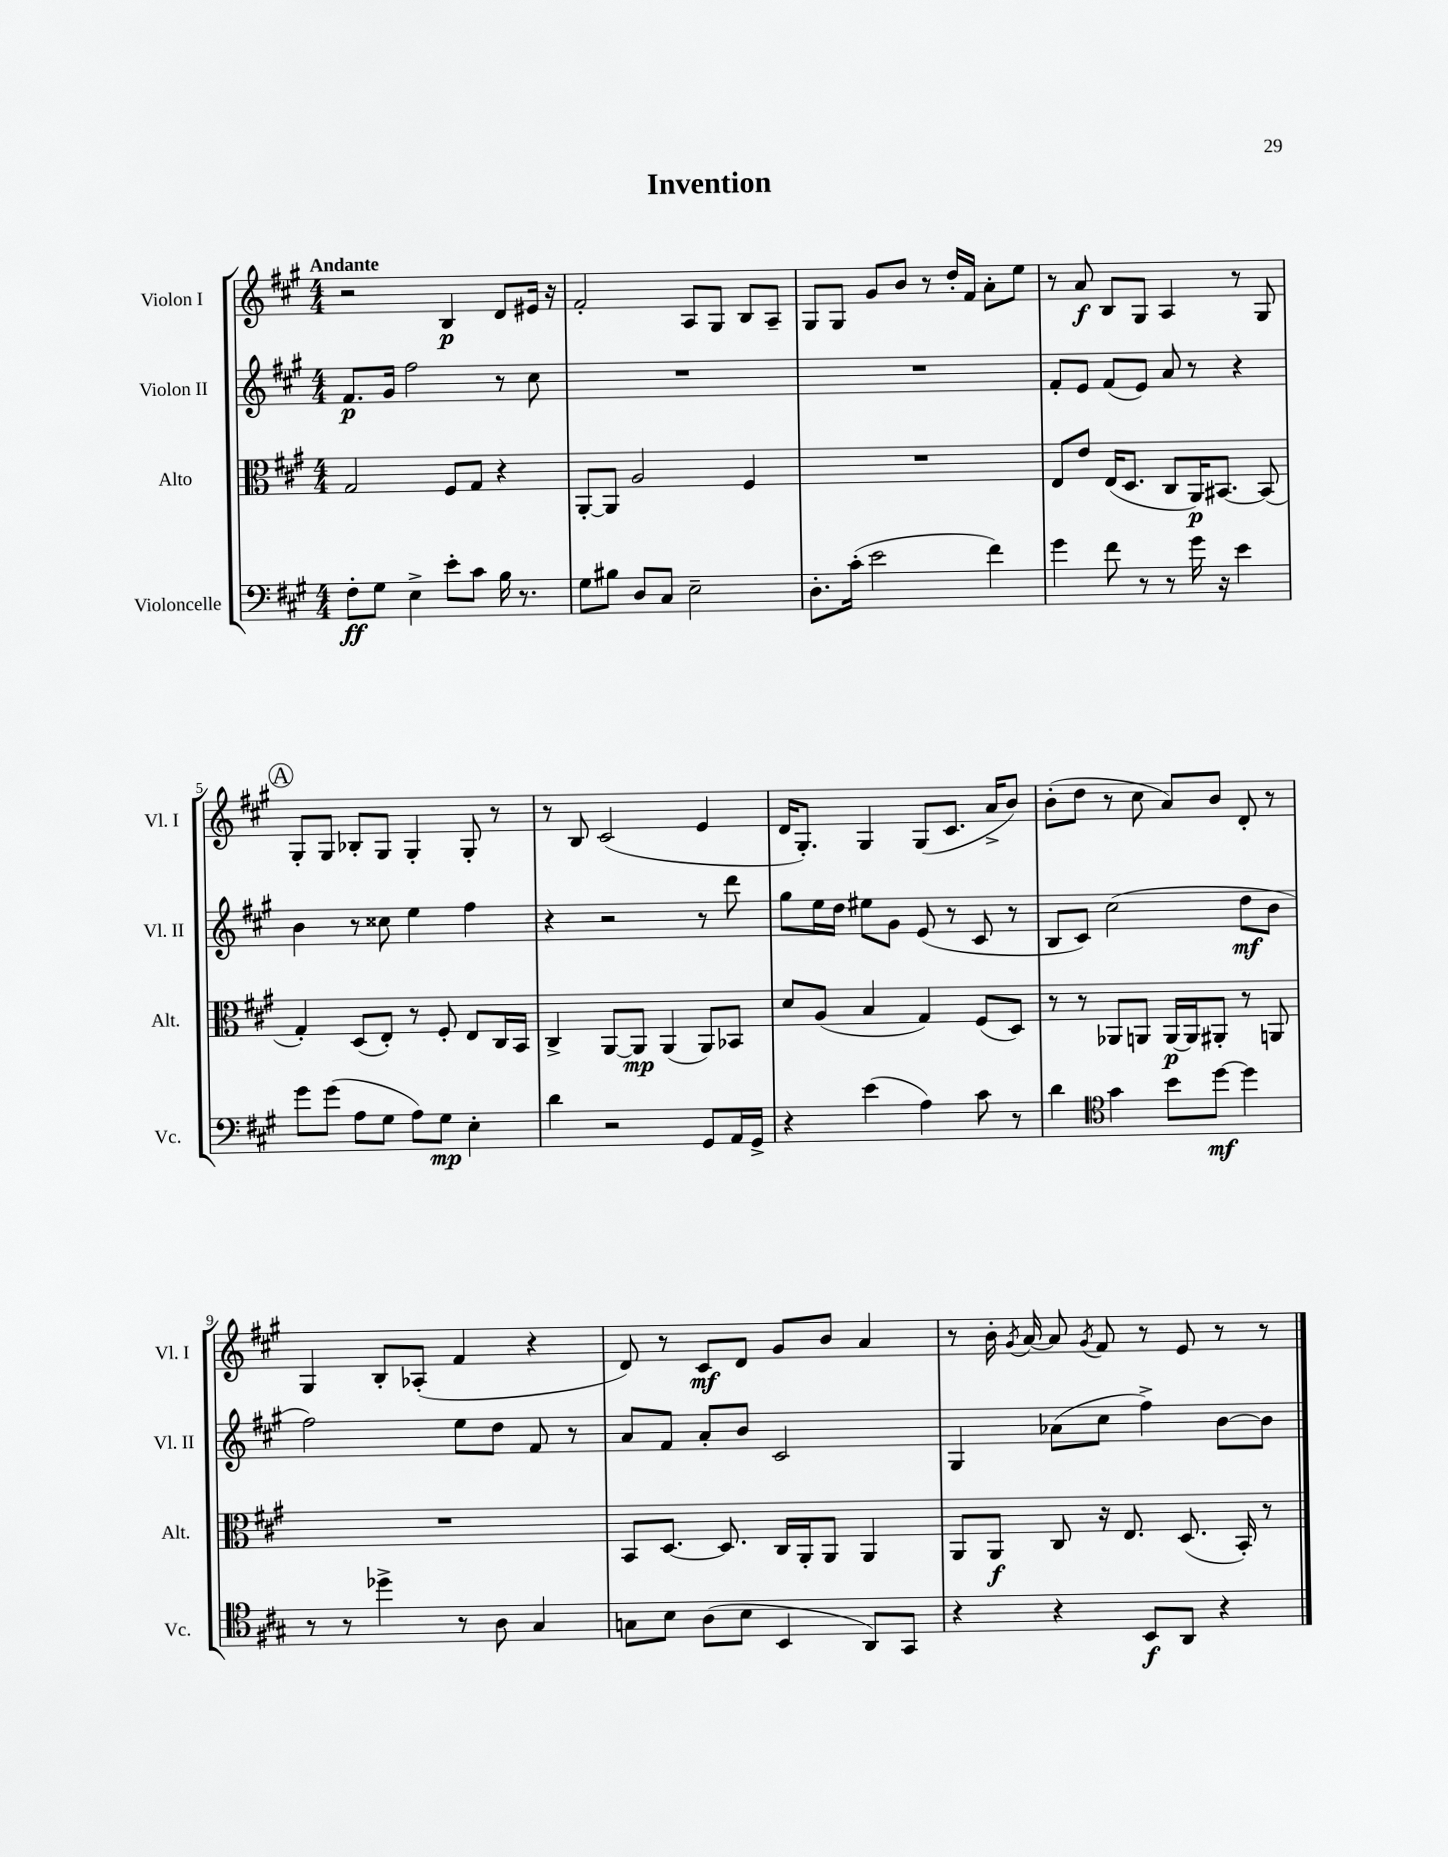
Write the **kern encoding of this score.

**kern	**dynam	**kern	**dynam	**kern	**dynam	**kern	**dynam
*part4	*part4	*part3	*part3	*part2	*part2	*part1	*part1
*staff4	*staff4	*staff3	*staff3	*staff2	*staff2	*staff1	*staff1
*I"Violoncelle	*	*I"Alto	*	*I"Violon II	*	*I"Violon I	*
*I'Vc.	*	*I'Alt.	*	*I'Vl. II	*	*I'Vl. I	*
*clefF4	*	*clefC3	*	*clefG2	*	*clefG2	*
*k[f#c#g#]	*	*k[f#c#g#]	*	*k[f#c#g#]	*	*k[f#c#g#]	*
*M4/4	*	*M4/4	*	*M4/4	*	*M4/4	*
=1	=1	=1	=1	=1	=1	=1	=1
!	!	!	!	!	!	!LO:TX:a:B:t=Andante	!
8F#'\L	ff	2G#/	.	8.f#/L	p	2r	.
8G#\J	.	.	.	.	.	.	.
.	.	.	.	16g#/Jk	.	.	.
4E^\	.	.	.	2ff#\	.	.	.
8e'\L	.	8F#/L	.	.	.	4B/	p
8c#\J	.	8G#/J	.	.	.	.	.
16B\	.	4r	.	8r	.	8d/L	.
8.r	.	.	.	.	.	.	.
.	.	.	.	8cc#\	.	16e#X/Jk	.
.	.	.	.	.	.	16r	.
=2	=2	=2	=2	=2	=2	=2	=2
8G#\L	.	[8AA'/L	.	1r	.	2f#'/	.
8B#X\J	.	8AA/J]	.	.	.	.	.
8D/L	.	2A/	.	.	.	.	.
8C#/J	.	.	.	.	.	.	.
2E~\	.	.	.	.	.	8A/L	.
.	.	.	.	.	.	8G#/J	.
.	.	4F#/	.	.	.	8B/L	.
.	.	.	.	.	.	8A~/J	.
=3	=3	=3	=3	=3	=3	=3	=3
8.D'\L	.	1r	.	1r	.	8G#/L	.
.	.	.	.	.	.	8G#/J	.
(16c#'\Jk	.	.	.	.	.	.	.
2e\	.	.	.	.	.	8g#/L	.
.	.	.	.	.	.	8b/J	.
.	.	.	.	.	.	8r	.
.	.	.	.	.	.	16dd'/LL	.
.	.	.	.	.	.	16f#/JJ	.
4f#\)	.	.	.	.	.	8a'\L	.
.	.	.	.	.	.	8ee\J	.
=4	=4	=4	=4	=4	=4	=4	=4
4g#\	.	8E/L	.	8f#'/L	.	8r	.
.	.	8e/J	.	8e/J	.	8a/	f
8f#\	.	(16E/KL	.	(8f#/L	.	8B/L	.
.	.	8.D/J	.	.	.	.	.
8r	.	.	.	8e/J)	.	8G#/J	.
8r	.	8C#/L	.	8a/	.	4A/	.
16g#\	.	16AA/K)	p	8r	.	.	.
16r	.	[8.BB#X/J	.	.	.	.	.
4e\	.	.	.	4r	.	8r	.
.	.	(8BB#/]	.	.	.	8G#/	.
!!LO:LB:g=z
!!LO:REH:place=s1:t=A
=5	=5	=5	=5	=5	=5	=5	=5
8g#\L	.	4G#'/)	.	4b\	.	8G#'/L	.
(8g#\J	.	.	.	.	.	8G#/J	.
8A\L	.	(8D/L	.	8r	.	8B-X'/L	.
8G#\J	.	8E'/J)	.	8cc##X\	.	8G#/J	.
8A\L)	.	8r	.	4ee\	.	4G#'/	.
8G#\J	mp	8F#'/	.	.	.	.	.
4E'\	.	8E/L	.	4ff#\	.	8G#'/	.
.	.	16C#/L	.	.	.	8r	.
.	.	16BB/JJ	.	.	.	.	.
=6	=6	=6	=6	=6	=6	=6	=6
4d\	.	4C#^/	.	4r	.	8r	.
.	.	.	.	.	.	8B/	.
2r	.	[8AA/L	.	2r	.	(2c#/	.
.	.	8AA/J]	mp	.	.	.	.
.	.	(4AA/	.	.	.	.	.
8GG#/L	.	8AA/L)	.	8r	.	4e/	.
16AA/L	.	8BB-X/J	.	8ddd\	.	.	.
16GG#^/JJ	.	.	.	.	.	.	.
=7	=7	=7	=7	=7	=7	=7	=7
4r	.	8d/L	.	8gg#\L	.	16d/KL	.
.	.	.	.	.	.	8.G#'/J)	.
.	.	(8A/J	.	16ee\L	.	.	.
.	.	.	.	16dd\JJ	.	.	.
(4e\	.	4B/	.	8ee#X\L	.	4G#/	.
.	.	.	.	8g#\J	.	.	.
4A\)	.	4G#/)	.	(8e/	.	(8G#/L	.
.	.	.	.	8r	.	8.c#/J	.
8c#\	.	(8F#/L	.	8c#/	.	.	.
.	.	.	.	.	.	16a^/KL	.
8r	.	8D/J)	.	8r	.	8b/J)	.
=8	=8	=8	=8	=8	=8	=8	=8
4d\	.	8r	.	8B/L	.	(8b'\L	.
.	.	8r	.	8c#/J)	.	8dd\J	.
*clefC4	*	*	*	*	*	*	*
4g#\	.	8AA-X/L	.	(2cc#\	.	8r	.
.	.	8AAn/J	.	.	.	8cc#\	.
8b\L	.	[16AA/LL	p	.	.	8a/L)	.
.	.	16AA/J]	.	.	.	.	.
[8dd\J	mf	8AA#X'/J	.	.	.	8b/J	.
4dd\]	.	8r	.	8dd\L	mf	8d'/	.
.	.	8AAn/	.	8b\J	.	8r	.
!!LO:LB:g=z
=9	=9	=9	=9	=9	=9	=9	=9
8r	.	1r	.	2ff#\)	.	4G#/	.
8r	.	.	.	.	.	.	.
4dd-X^\	.	.	.	.	.	8B'/L	.
.	.	.	.	.	.	(8A-X'/J	.
8r	.	.	.	8ee\L	.	4f#/	.
8A\	.	.	.	8dd\J	.	.	.
4G#/	.	.	.	8f#/	.	4r	.
.	.	.	.	8r	.	.	.
=10	=10	=10	=10	=10	=10	=10	=10
8Gn\L	.	8BB/L	.	8a/L	.	8d/)	.
8B\J	.	[8.D/J	.	8f#/J	.	8r	.
(8A\L	.	.	.	8a'/L	.	8c#/L	mf
.	.	8.D/]	.	.	.	.	.
8B\J	.	.	.	8b/J	.	8d/J	.
4BB/	.	16C#/LL	.	2c#/	.	8g#/L	.
.	.	16AA'/J	.	.	.	.	.
.	.	8AA/J	.	.	.	8b/J	.
8AA/L)	.	4AA/	.	.	.	4a/	.
8GG#/J	.	.	.	.	.	.	.
=11	=11	=11	=11	=11	=11	=11	=11
4r	.	8AA/L	.	4G#/	.	8r	.
.	.	8AA/J	f	.	.	16b'\	.
.	.	.	.	.	.	8qg#/	.
.	.	.	.	.	.	[16a/	.
4r	.	8C#/	.	(8a-X\L	.	8a/]	.
.	.	.	.	.	.	8qg#/	.
.	.	16r	.	8cc#\J	.	8f#/	.
.	.	8.E/	.	.	.	.	.
8BB/L	f	.	.	4ff#^\)	.	8r	.
8AA/J	.	(8.D/	.	.	.	8e/	.
4r	.	.	.	[8b\L	.	8r	.
.	.	16BB'/)	.	.	.	.	.
.	.	8r	.	8b\J]	.	8r	.
==	==	==	==	==	==	==	==
*-	*-	*-	*-	*-	*-	*-	*-
